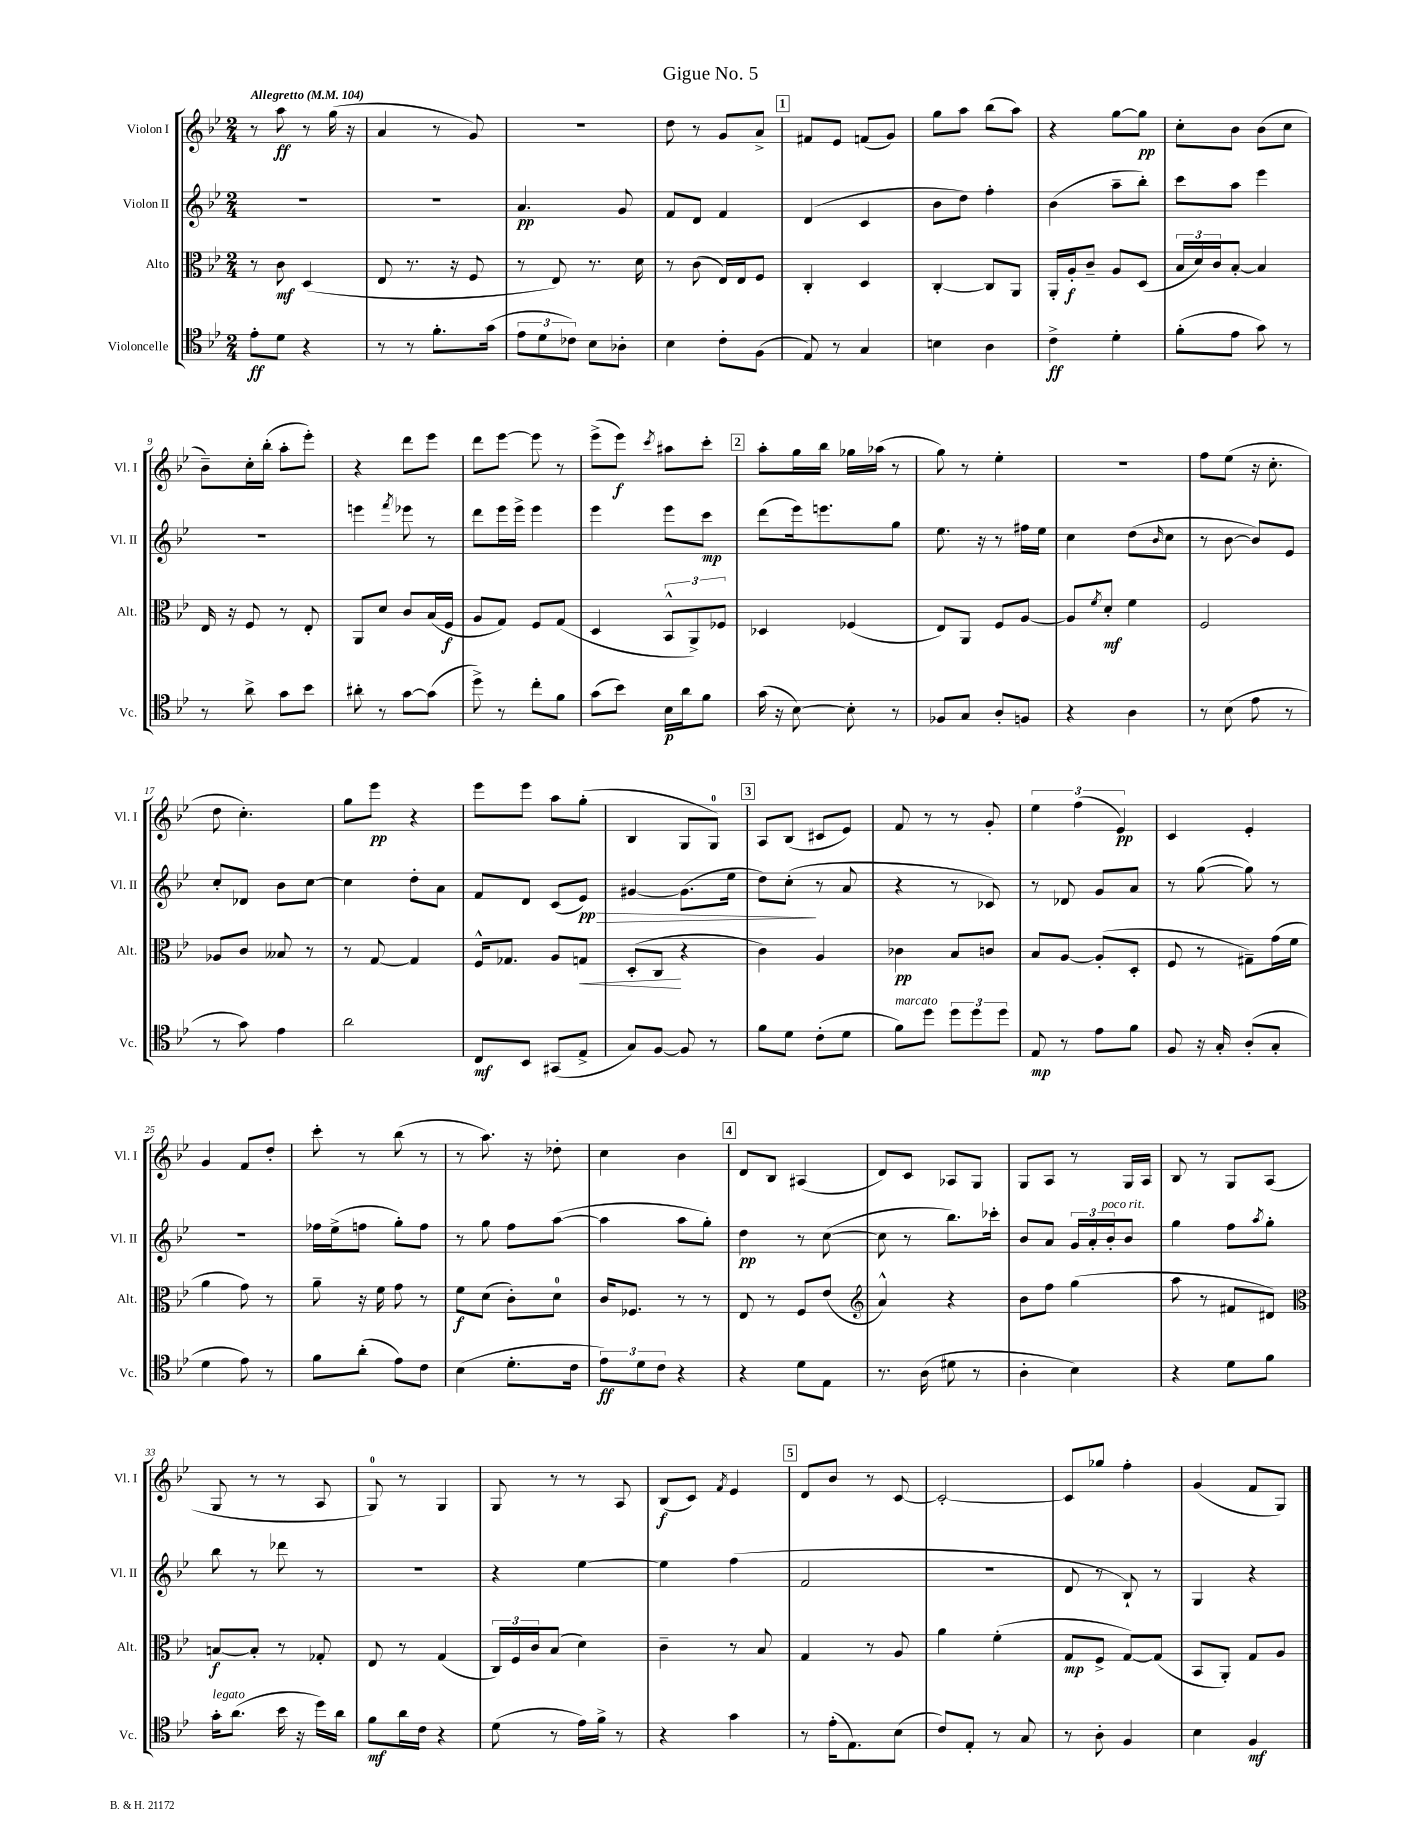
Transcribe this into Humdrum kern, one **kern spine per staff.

**kern	**dynam	**kern	**dynam	**kern	**dynam	**kern	**dynam
*part4	*part4	*part3	*part3	*part2	*part2	*part1	*part1
*staff4	*staff4	*staff3	*staff3	*staff2	*staff2	*staff1	*staff1
*I"Violoncelle	*	*I"Alto	*	*I"Violon II	*	*I"Violon I	*
*I'Vc.	*	*I'Alt.	*	*I'Vl. II	*	*I'Vl. I	*
*clefC4	*	*clefC3	*	*clefG2	*	*clefG2	*
*k[b-e-]	*	*k[b-e-]	*	*k[b-e-]	*	*k[b-e-]	*
*M2/4	*	*M2/4	*	*M2/4	*	*M2/4	*
*MM104	*	*MM104	*	*MM104	*	*MM104	*
=1	=1	=1	=1	=1	=1	=1	=1
!	!	!	!	!	!	!LO:TX:a:B:t=Allegretto	!
8e-'\L	ff	8r	.	2r	.	8r	.
8d\J	.	8c\	mf	.	.	8aa\	ff
4r	.	(4D/	.	.	.	8r	.
.	.	.	.	.	.	(16gg\	.
.	.	.	.	.	.	16r	.
=2	=2	=2	=2	=2	=2	=2	=2
8r	.	8E-/	.	2r	.	4a/	.
8r	.	8.r	.	.	.	.	.
8.f'\L	.	.	.	.	.	8r	.
.	.	16r	.	.	.	.	.
.	.	8F/	.	.	.	8g/)	.
(16g\Jk	.	.	.	.	.	.	.
=3	=3	=3	=3	=3	=3	=3	=3
12e-\L	.	8r	.	4.a/	pp	2r	.
12d\	.	.	.	.	.	.	.
.	.	8E-/)	.	.	.	.	.
12c-X\J)	.	.	.	.	.	.	.
8B-\L	.	8.r	.	.	.	.	.
8A-X'\J	.	.	.	8g/	.	.	.
.	.	16d\	.	.	.	.	.
=4	=4	=4	=4	=4	=4	=4	=4
4B-\	.	8r	.	8f/L	.	8dd\	.
.	.	(8c\	.	8d/J	.	8r	.
8c'\L	.	16E-/LL)	.	4f/	.	8g/L	.
.	.	16E-/J	.	.	.	.	.
(8F\J	.	8F/J	.	.	.	8a^/J	.
!!LO:REH:place=s1:t=1
=5	=5	=5	=5	=5	=5	=5	=5
8E-/)	.	4C'/	.	(4d/	.	8f#X/L	.
8r	.	.	.	.	.	8e-/J	.
4G/	.	4D/	.	4c/	.	(8fn/L	.
.	.	.	.	.	.	8g/J)	.
=6	=6	=6	=6	=6	=6	=6	=6
4Bn\	.	[4C'/	.	8b-\L	.	8gg\L	.
.	.	.	.	8dd\J)	.	8aa\J	.
4A\	.	8C/L]	.	4ff'\	.	(8bb-\L	.
.	.	8AA/J	.	.	.	8aa\J)	.
=7	=7	=7	=7	=7	=7	=7	=7
4c^\	ff	16AA'/LL	.	(4b-\	.	4r	.
.	.	16A'/J	f	.	.	.	.
.	.	8c~/J	.	.	.	.	.
4d'\	.	8A/L	.	8aa~\L	.	[8gg\L	.
.	.	(8D/J	.	8bb-'\J)	.	8gg\J]	pp
=8	=8	=8	=8	=8	=8	=8	=8
(8f'\L	.	24B-/LL	.	8ccc\L	.	8cc'\L	.
.	.	24d/)	.	.	.	.	.
.	.	24c/J	.	.	.	.	.
8e-\J	.	[8B-'/J	.	8aa\J	.	8b-\J	.
8g\)	.	4B-/]	.	4eee-\	.	(8b-\L	.
8r	.	.	.	.	.	8cc\J	.
!!LO:LB:g=z
=9	=9	=9	=9	=9	=9	=9	=9
8r	.	16E-/	.	2r	.	8b-~\L)	.
.	.	16r	.	.	.	.	.
8a^\	.	8F/	.	.	.	16cc'\L	.
.	.	.	.	.	.	(16bb-'\JJ	.
8g\L	.	8r	.	.	.	8aa'\L	.
8b-\J	.	8E-'/	.	.	.	8eee-'\J)	.
=10	=10	=10	=10	=10	=10	=10	=10
8a#X'\	.	8AA/L	.	4eeen\	.	4r	.
8r	.	8d/J	.	.	.	.	.
.	.	.	.	8qfff/	.	.	.
[8g\L	.	8c/L	.	8eee-X\	.	8ddd\L	.
(8g\J]	.	(16B-/L	.	8r	.	8eee-\J	.
.	.	16F/JJ	f	.	.	.	.
=11	=11	=11	=11	=11	=11	=11	=11
8dd^\)	.	8A/L	.	8ddd\L	.	8ddd\L	.
8r	.	8G/J)	.	16eee-\L	.	[8eee-\J	.
.	.	.	.	16eee-^\JJ	.	.	.
8cc'\L	.	8F/L	.	4eee-\	.	8eee-\]	.
8f\J	.	(8G/J	.	.	.	8r	.
=12	=12	=12	=12	=12	=12	=12	=12
(8g\L	.	4D/	.	4eee-\	.	(8eee-^\L	.
8b-\J)	.	.	.	.	.	8eee-\J)	f
.	.	.	.	.	.	8qccc/	.
16B-\LL	p	12BB-^^/L	.	8eee-\L	.	8aa#X\L	.
16a\J	.	.	.	.	.	.	.
.	.	12AA^/)	.	.	.	.	.
8f\J	.	.	.	8ccc\J	mp	8ccc'\J	.
.	.	12F-X/J	.	.	.	.	.
!!LO:REH:place=s1:t=2
=13	=13	=13	=13	=13	=13	=13	=13
(16g\	.	4D-X/	.	(8ddd\L	.	8aa'\L	.
16r	.	.	.	.	.	.	.
[8B-\)	.	.	.	16eee-\k)	.	16gg\L	.
.	.	.	.	8.eeen\	.	16bb-\JJ	.
8B-'\]	.	(4F-X/	.	.	.	16gg-X\LL	.
.	.	.	.	.	.	(16aa-X\JJ	.
8r	.	.	.	8gg\J	.	8r	.
=14	=14	=14	=14	=14	=14	=14	=14
8F-X/L	.	8E-/L)	.	8.ee-\	.	8gg\)	.
8G/J	.	8AA/J	.	.	.	8r	.
.	.	.	.	16r	.	.	.
8A'/L	.	8F/L	.	8r	.	4ee-'\	.
8Fn/J	.	[8A/J	.	16ff#X\LL	.	.	.
.	.	.	.	16ee-\JJ	.	.	.
=15	=15	=15	=15	=15	=15	=15	=15
4r	.	8A/L]	.	4cc\	.	2r	.
.	.	8qf/	.	.	.	.	.
.	.	8d'/J	mf	.	.	.	.
4A\	.	4f\	.	(8dd\L	.	.	.
.	.	.	.	16qqb-/	.	.	.
.	.	.	.	8cc\J	.	.	.
=16	=16	=16	=16	=16	=16	=16	=16
8r	.	2F/	.	8r	.	8ff\L	.
(8B-\	.	.	.	[8b-\	.	(8ee-\J	.
8e-\	.	.	.	8b-/L])	.	16r	.
.	.	.	.	.	.	8.cc'\	.
8r	.	.	.	8e-/J	.	.	.
!!LO:LB:g=z
=17	=17	=17	=17	=17	=17	=17	=17
8r	.	8A-X/L	.	8cc'/L	.	8dd\	.
8g\)	.	8c/J	.	8d-X/J	.	4.cc'\)	.
4e-\	.	8B--X/	.	8b-\L	.	.	.
.	.	8r	.	[8cc\J	.	.	.
=18	=18	=18	=18	=18	=18	=18	=18
2a\	.	8r	.	4cc\]	.	8gg\L	.
.	.	[8G/	.	.	.	8eee-\J	pp
.	.	4G/]	.	8dd'\L	.	4r	.
.	.	.	.	8a\J	.	.	.
=19	=19	=19	=19	=19	=19	=19	=19
8C/L	mf	16F^^/KL	.	8f/L	.	8eee-\L	.
.	.	8.G-X/J	.	.	.	.	.
8BB-/J	.	.	.	8d/J	.	8eee-\J	.
(8GG#X/L	.	8A/L	.	(8c/L	.	8aa\L	.
!	!	!	!LO:HP:b	!	!LO:HP:b	!	!
8E-^/J	.	8Gn/J	<	8e-/J)	> pp	(8gg'\J	.
=20	=20	=20	=20	=20	=20	=20	=20
8G/L)	.	(8D'/L	.	[4g#X/	.	4B-/	.
[8F/J	.	8C/J	.	.	.	.	.
8F/]	.	4r	[	(8.g#\L]	.	8G/L	.
8r	.	.	.	.	.	8G/J)	.
.	.	.	.	16ee-\Jk	.	.	.
!!LO:REH:place=s1:t=3
=21	=21	=21	=21	=21	=21	=21	=21
8f\L	.	4c\)	.	8dd\L)	.	8A/L	.
8d\J	.	.	.	(8cc'\J	.	(8B-/J	.
(8c'\L	.	4A/	.	8r	]	8c#X/L	.
8d\J	.	.	.	8a/	.	8e-/J)	.
=22	=22	=22	=22	=22	=22	=22	=22
!LO:TX:a:i:t=marcato	!	!	!	!	!	!	!
8f\L)	.	4c-X\	pp	4r	.	8f/	.
8dd\J	.	.	.	.	.	8r	.
12dd\L	.	8B-/L	.	8r	.	8r	.
12dd\	.	.	.	.	.	.	.
.	.	8cn/J	.	8c-X/)	.	8g'/	.
12dd\J	.	.	.	.	.	.	.
=23	=23	=23	=23	=23	=23	=23	=23
8E-/	mp	8B-/L	.	8r	.	6ee-\	.
8r	.	[8A/J	.	8d-X/	.	.	.
.	.	.	.	.	.	(6ff\	.
8e-\L	.	(8A'/L]	.	8g/L	.	.	.
.	.	.	.	.	.	6e-/)	pp
8f\J	.	8D'/J	.	8a/J	.	.	.
=24	=24	=24	=24	=24	=24	=24	=24
8F/	.	8F/	.	8r	.	4c/	.
16r	.	8r	.	([8gg\	.	.	.
16G'/	.	.	.	.	.	.	.
(8A'/L	.	8G#X~\L)	.	8gg\])	.	4e-'/	.
8G'/J	.	(16g\L	.	8r	.	.	.
.	.	16f\JJ	.	.	.	.	.
!!LO:LB:g=z
=25	=25	=25	=25	=25	=25	=25	=25
4d\	.	4a\	.	2r	.	4g/	.
8e-\)	.	8g\)	.	.	.	8f/L	.
8r	.	8r	.	.	.	8dd'/J	.
=26	=26	=26	=26	=26	=26	=26	=26
8f\L	.	8a~\	.	16ff-X\LL	.	8ccc'\	.
.	.	.	.	(16ee-^\J	.	.	.
(8a'\J	.	16r	.	8ffn\J	.	8r	.
.	.	16f\	.	.	.	.	.
8e-\L)	.	8g\	.	8gg'\L)	.	(8bb-\	.
8c\J	.	8r	.	8ff\J	.	8r	.
=27	=27	=27	=27	=27	=27	=27	=27
(4B-\	.	8f\L	f	8r	.	8r	.
.	.	(8d\J	.	8gg\	.	8.aa\)	.
8.d'\L	.	8c'\L)	.	8ff\L	.	.	.
.	.	.	.	.	.	16r	.
.	.	8d\J	.	([8aa\J	.	8dd-X'\	.
16c\Jk	.	.	.	.	.	.	.
=28	=28	=28	=28	=28	=28	=28	=28
12e-\L)	ff	16c/KL	.	4aa\]	.	4cc\	.
.	.	8.F-X/J	.	.	.	.	.
12d\	.	.	.	.	.	.	.
12c\J	.	.	.	.	.	.	.
4r	.	8r	.	8aa\L	.	4b-\	.
.	.	8r	.	8gg'\J)	.	.	.
!!LO:REH:place=s1:t=4
=29	=29	=29	=29	=29	=29	=29	=29
4r	.	8E-/	.	4dd\	pp	8d/L	.
.	.	8r	.	.	.	8B-/J	.
8d\L	.	8F/L	.	8r	.	(4A#X/	.
8E-\J	.	(8e-/J	.	([8cc\	.	.	.
=30	=30	=30	=30	=30	=30	=30	=30
*	*	*clefG2	*	*	*	*	*
8.r	.	4a^^/)	.	8cc\]	.	8d/L)	.
.	.	.	.	8r	.	8c/J	.
(16A\	.	.	.	.	.	.	.
8d#X\	.	4r	.	8.bb-\L)	.	8A-X/L	.
8r	.	.	.	.	.	8G/J	.
.	.	.	.	16ccc-X'\Jk	.	.	.
=31	=31	=31	=31	=31	=31	=31	=31
4A'\	.	8b-\L	.	8b-/L	.	8G/L	.
.	.	8ff\J	.	8a/J	.	8A/J	.
4B-\)	.	(4gg\	.	24g/LL	.	8r	.
.	.	.	.	24a'/	.	.	.
!	!	!	!	!LO:TX:a:i:t=poco rit.	!	!	!
.	.	.	.	24b-'/J	.	.	.
.	.	.	.	8b-/J	.	16G/LL	.
.	.	.	.	.	.	16A/JJ	.
=32	=32	=32	=32	=32	=32	=32	=32
4r	.	8aa\	.	4gg\	.	8B-/	.
.	.	8r	.	.	.	8r	.
8d\L	.	8f#X/L	.	8ff\L	.	8G/L	.
.	.	.	.	8qaa/	.	.	.
8f\J	.	8d#X/J)	.	8gg'\J	.	(8A/J	.
!!LO:LB:g=z
=33	=33	=33	=33	=33	=33	=33	=33
*	*	*clefC3	*	*	*	*	*
!LO:TX:a:i:t=legato	!	!	!	!	!	!	!
16g'\KL	.	[8Bn/L	f	8bb-\	.	8G/	.
(8.a\J	.	.	.	.	.	.	.
.	.	8B'/J]	.	8r	.	8r	.
16b-\	.	8r	.	8ddd-X\	.	8r	.
16r	.	.	.	.	.	.	.
16dd\LL)	.	8G-X'/	.	8r	.	8A/	.
16a\JJ	.	.	.	.	.	.	.
=34	=34	=34	=34	=34	=34	=34	=34
8f\L	mf	8E-/	.	2r	.	8G/)	.
16a\L	.	8r	.	.	.	8r	.
16c\JJ	.	.	.	.	.	.	.
4r	.	(4G/	.	.	.	4G/	.
=35	=35	=35	=35	=35	=35	=35	=35
(8d\	.	24C/LL)	.	4r	.	8G/	.
.	.	24F/	.	.	.	.	.
.	.	24c/J	.	.	.	.	.
8r	.	(8B-/J	.	.	.	8r	.
16e-\LL)	.	4d\)	.	[4ee-\	.	8r	.
16f^\JJ	.	.	.	.	.	.	.
8r	.	.	.	.	.	8A/	.
=36	=36	=36	=36	=36	=36	=36	=36
4r	.	4c~\	.	4ee-\]	.	(8B-/L	f
.	.	.	.	.	.	8c/J)	.
.	.	.	.	.	.	8qf/	.
4g\	.	8r	.	(4ff\	.	4e-/	.
.	.	8B-/	.	.	.	.	.
!!LO:REH:place=s1:t=5
=37	=37	=37	=37	=37	=37	=37	=37
8r	.	4G/	.	2f/	.	8d/L	.
(16e-'\KL	.	.	.	.	.	8b-/J	.
8.E-\)	.	.	.	.	.	.	.
.	.	8r	.	.	.	8r	.
(8B-\J	.	8A/	.	.	.	[8c/	.
=38	=38	=38	=38	=38	=38	=38	=38
8c/L)	.	4a\	.	2r	.	2c'/_	.
8E-'/J	.	.	.	.	.	.	.
8r	.	(4f'\	.	.	.	.	.
8G/	.	.	.	.	.	.	.
=39	=39	=39	=39	=39	=39	=39	=39
8r	.	8G/L	mp	8d/	.	8c/L]	.
8A'\	.	8F^/J	.	8r	.	8gg-X/J	.
4F/	.	[8G/L)	.	8B-`/)	.	4ff'\	.
.	.	(8G/J]	.	8r	.	.	.
=40	=40	=40	=40	=40	=40	=40	=40
4B-\	.	8BB-/L	.	4G/	.	(4g/	.
.	.	8AA'/J)	.	.	.	.	.
4F/	mf	8G/L	.	4r	.	8f/L	.
.	.	8A/J	.	.	.	8G/J)	.
==	==	==	==	==	==	==	==
*-	*-	*-	*-	*-	*-	*-	*-
